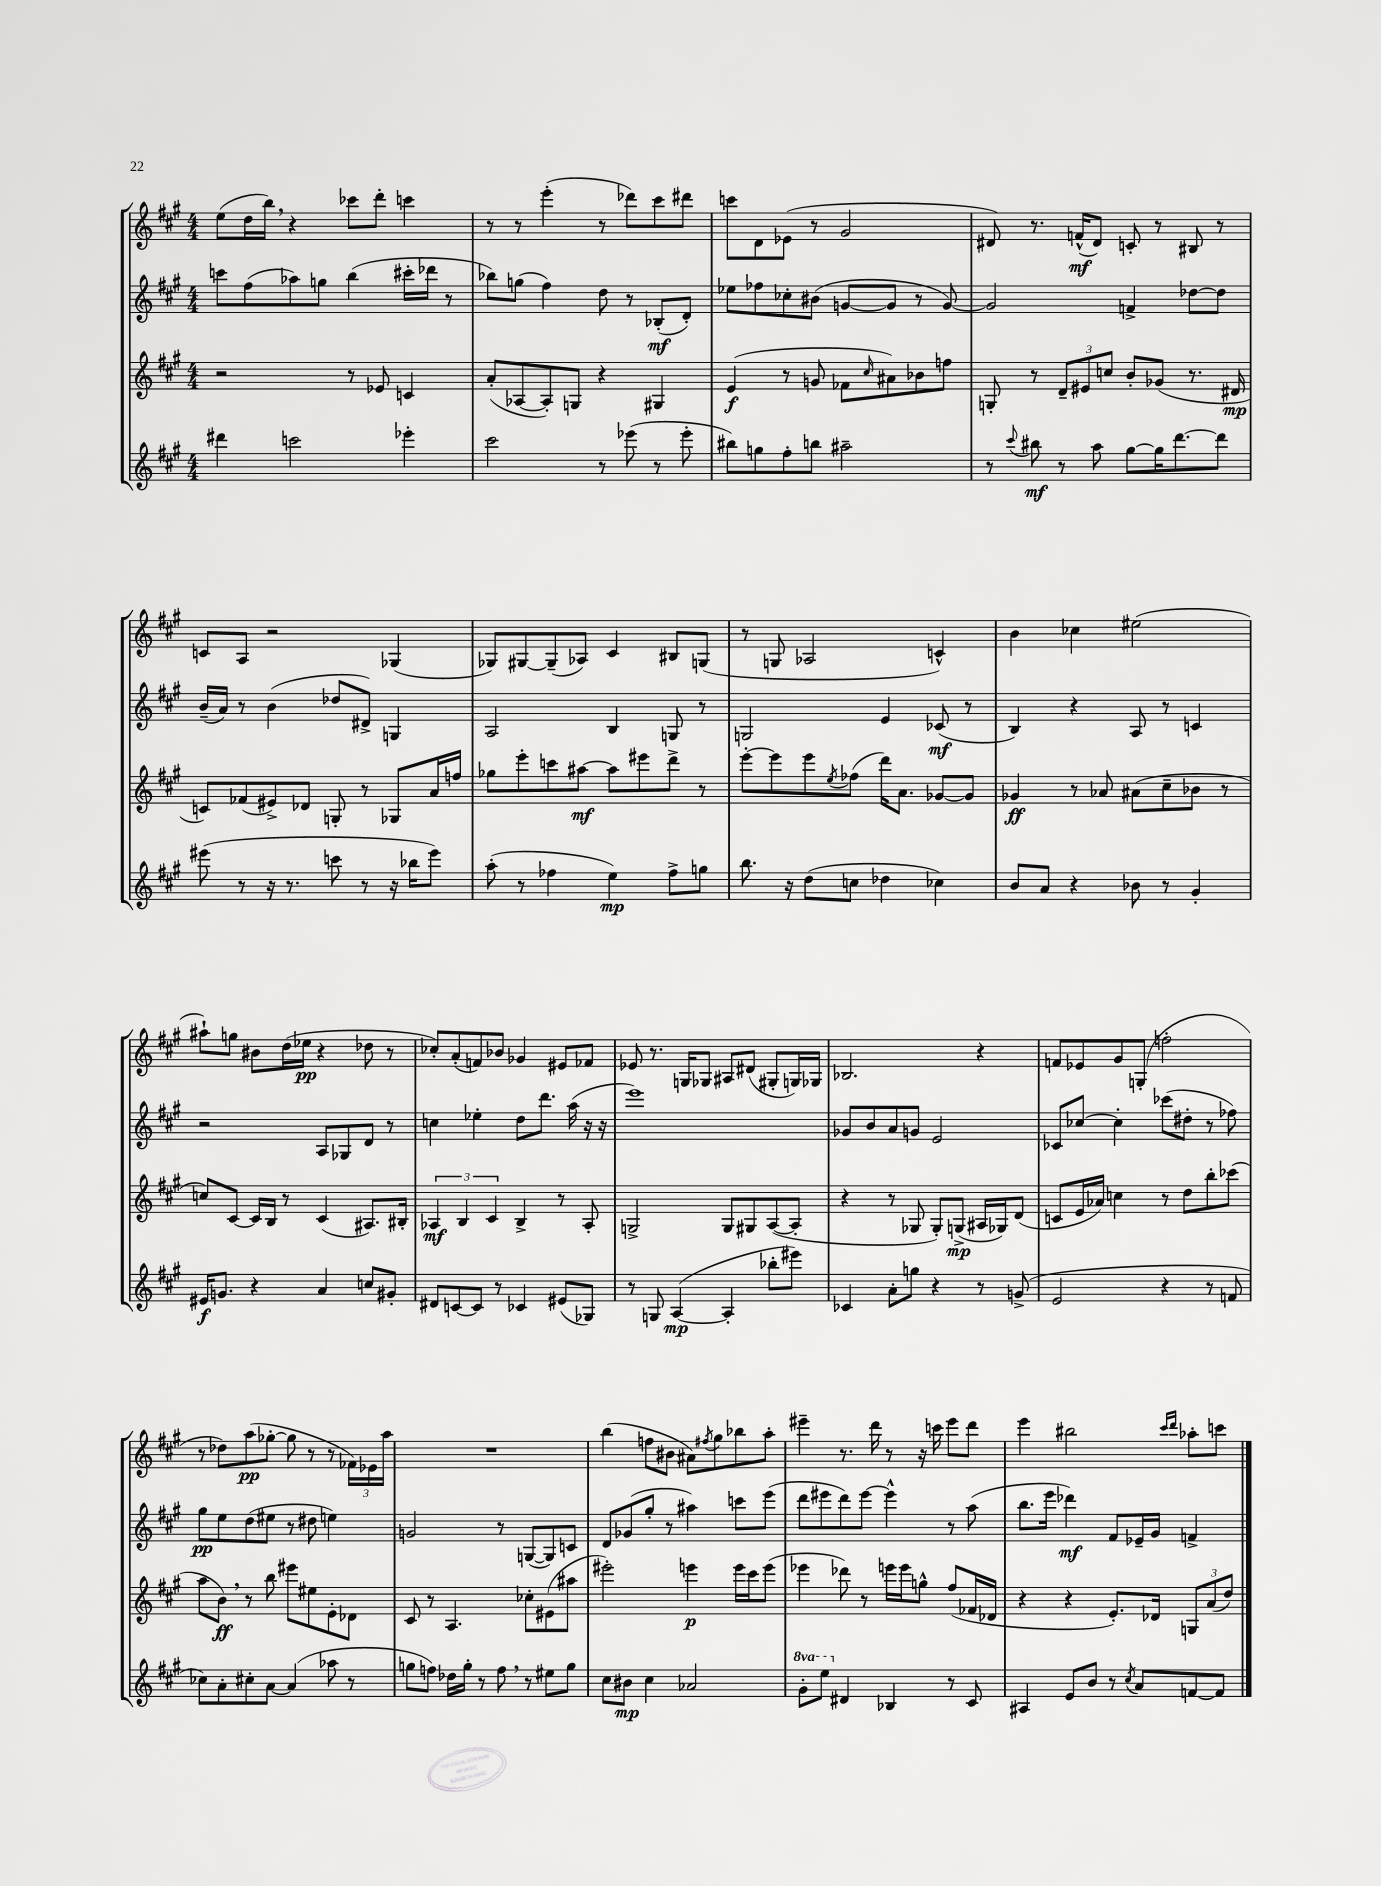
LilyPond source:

<<
\new StaffGroup <<
\new Staff = "s0" {
    \clef treble \key a \major \numericTimeSignature \time 4/4
    e''8( d''16 b''16) \breathe r4 ces'''8 d'''8-. c'''4 |
    r8 r8 e'''4-.( r8 des'''8) cis'''8 dis'''8 |
    c'''8 d'8 ees'8( r8 gis'2 |
    dis'8) r8. f'16-^\mf( dis'8) c'8-. r8 bis8 r8 |
    c'8 a8 r2 ges4( |
    ges8) gis8~ gis8--( aes8) cis'4 bis8 g8( |
    r8 g8 aes2 c'4-^) |
    b'4 ces''4 eis''2( |
    ais''8-!) g''8 bis'8 d''16( ees''16\pp r4 des''8 r8 |
    ces''8-.) a'8-.( f'8) bes'8 ges'4 eis'8 fes'8 |
    ees'8 r8. g16 ges8 ais8 dis'8( gis8-. g16) ges16 |
    bes2. r4 |
    f'8 ees'8 gis'8 g8-.( f''2-. |
    r8 des''8) a''8\pp( ges''8~-. ges''8 r8 r8 \tuplet 3/2 { fes'16) ees'16 a''16 } |
    R1 |
    b''4( f''8 bis'8 ais'8) \acciaccatura { fis''8 } gis''8 bes''8 a''8-. |
    eis'''4-- r8. d'''16 r8 r16 c'''16 eis'''8 d'''8 |
    e'''4 bis''2 \grace { cis'''16 d'''16 } aes''8-. c'''8 \bar "|." |
}
\new Staff = "s1" {
    \clef treble \key a \major \numericTimeSignature \time 4/4
    c'''8 fis''8( aes''8) g''8 b''4( cis'''16-. des'''16 r8 |
    bes''8) g''8( fis''4) d''8 r8 bes8-.\mf( d'8-.) |
    ees''8 fes''8 ces''8-. bis'8( g'8~ g'8 r8 g'8~) |
    g'2 f'4-> des''8~ des''8 |
    b'16--( a'16) r8 b'4( des''8 dis'8->) g4 |
    a2 b4 g8 r8 |
    g2 e'4 ces'8\mf( r8 |
    b4) r4 a8 r8 c'4 |
    r2 a8 ges8 d'8 r8 |
    c''4 ees''4-. d''8 d'''8. a''16( r16 r16 |
    e'''1) |
    ges'8 b'8 a'8 g'8 e'2 |
    ces'8 ces''8~ ces''4-. ces'''8( dis''8-. r8 fes''8) |
    gis''8\pp e''8 d''8( eis''8 r8 dis''8 e''4) |
    g'2 r8 g8~( g8) c'8 |
    d'8 ges'8( gis''8-. r8 ais''4) c'''8 e'''8( |
    d'''8 eis'''8 d'''8) eis'''8~ eis'''4-^ r8 a''8( |
    b''8. e'''16 des'''4\mf) fis'8 ees'16-- gis'16 f'4-> \bar "|." |
}
\new Staff = "s2" {
    \clef treble \key a \major \numericTimeSignature \time 4/4
    r2 r8 ees'8 c'4 |
    a'8-.( aes8~ aes8-.) g8 r4 gis4 |
    e'4\f( r8 g'8 fes'8 \grace { cis''16 } ais'8) bes'8 f''8 |
    g8-. r8 \tuplet 3/2 { d'8-- eis'8 c''8 } b'8-. ges'8( r8. dis'16\mp |
    c'8) fes'8( eis'8->) des'8 g8-. r8 ges8 a'16 f''16 |
    ges''8 e'''8-. c'''8 ais''8~\mf ais''8 eis'''8 d'''8-> r8 |
    e'''8~-. e'''8 e'''8 \acciaccatura { e''8 } fes''8( d'''16) a'8. ges'8~ ges'8 |
    ges'4\ff r8 aes'8 ais'8( cis''8-- bes'8 r8 |
    c''8) cis'8~ cis'16 b16 r8 cis'4( ais8.) bis16-. |
    \tuplet 3/2 { aes4\mf b4 cis'4 } b4-> r8 aes8-. |
    g2-> g8 gis8 a8~( a8-. |
    r4 r8 ges8 ges8-.) g8->\mp( ais16 ges16) d'8( |
    c'8 e'16 aes'16) c''4 r8 d''8 b''8-. ces'''8( |
    a''8 b'8\ff) \breathe r8 b''8 eis'''8 eis''8 e'8-. des'8 |
    cis'8 r8 a4. ces''8-. eis'8( ais''8 |
    eis'''2-.) e'''4\p e'''16 cis'''16 e'''8( |
    ees'''4 des'''8) r8 e'''16 e'''16 g''8-^ fis''8( fes'16 des'16 |
    r4 r4 e'8.-.) des'16 \tuplet 3/2 { g8 a'8( d''8) } \bar "|." |
}
\new Staff = "s3" {
    \clef treble \key a \major \numericTimeSignature \time 4/4 \set Staff.ottavationMarkups = #ottavation-simple-ordinals
    dis'''4 c'''2 ees'''4-. |
    cis'''2 r8 ees'''8( r8 ees'''8-. |
    bis''8) g''8 fis''8-. b''8 ais''2-- |
    r8 \appoggiatura { cis'''8 } bis''8\mf r8 a''8 gis''8~ gis''16 d'''8.~ d'''8 |
    eis'''8( r8 r16 r8. c'''8 r8 r16 bes''16 eis'''8) |
    a''8-.( r8 fes''4 e''4\mp) fes''8-> g''8 |
    b''8. r16 d''8( c''8 des''4 ces''4) |
    b'8 a'8 r4 bes'8 r8 gis'4-. |
    eis'16\f g'8. r4 a'4 c''8 gis'8-. |
    dis'8 c'8~ c'8 r8 ces'4 eis'8( ges8) |
    r8 g8 a4~\mp( a4-. bes''8-. eis'''8) |
    ces'4 a'8-. g''8 r4 r8 g'8->( |
    e'2 r4 r8 f'8 |
    ces''8) a'8-. cis''8-. a'8~ a'4( aes''8 r8 |
    g''8 f''8) des''16 g''16-. r8 f''8 \breathe r8 eis''8 g''8 |
    cis''8 bis'8\mp cis''4 aes'2 |
    \ottava #1 gis''8-. e'''8 \ottava #0 dis'4 bes4 r8 cis'8 |
    ais4 e'8 b'8 r8 \acciaccatura { cis''8 } a'8 f'8~ f'8 \bar "|." |
}
>>
>>
\layout { \context { \Score \remove "Bar_number_engraver" } }
